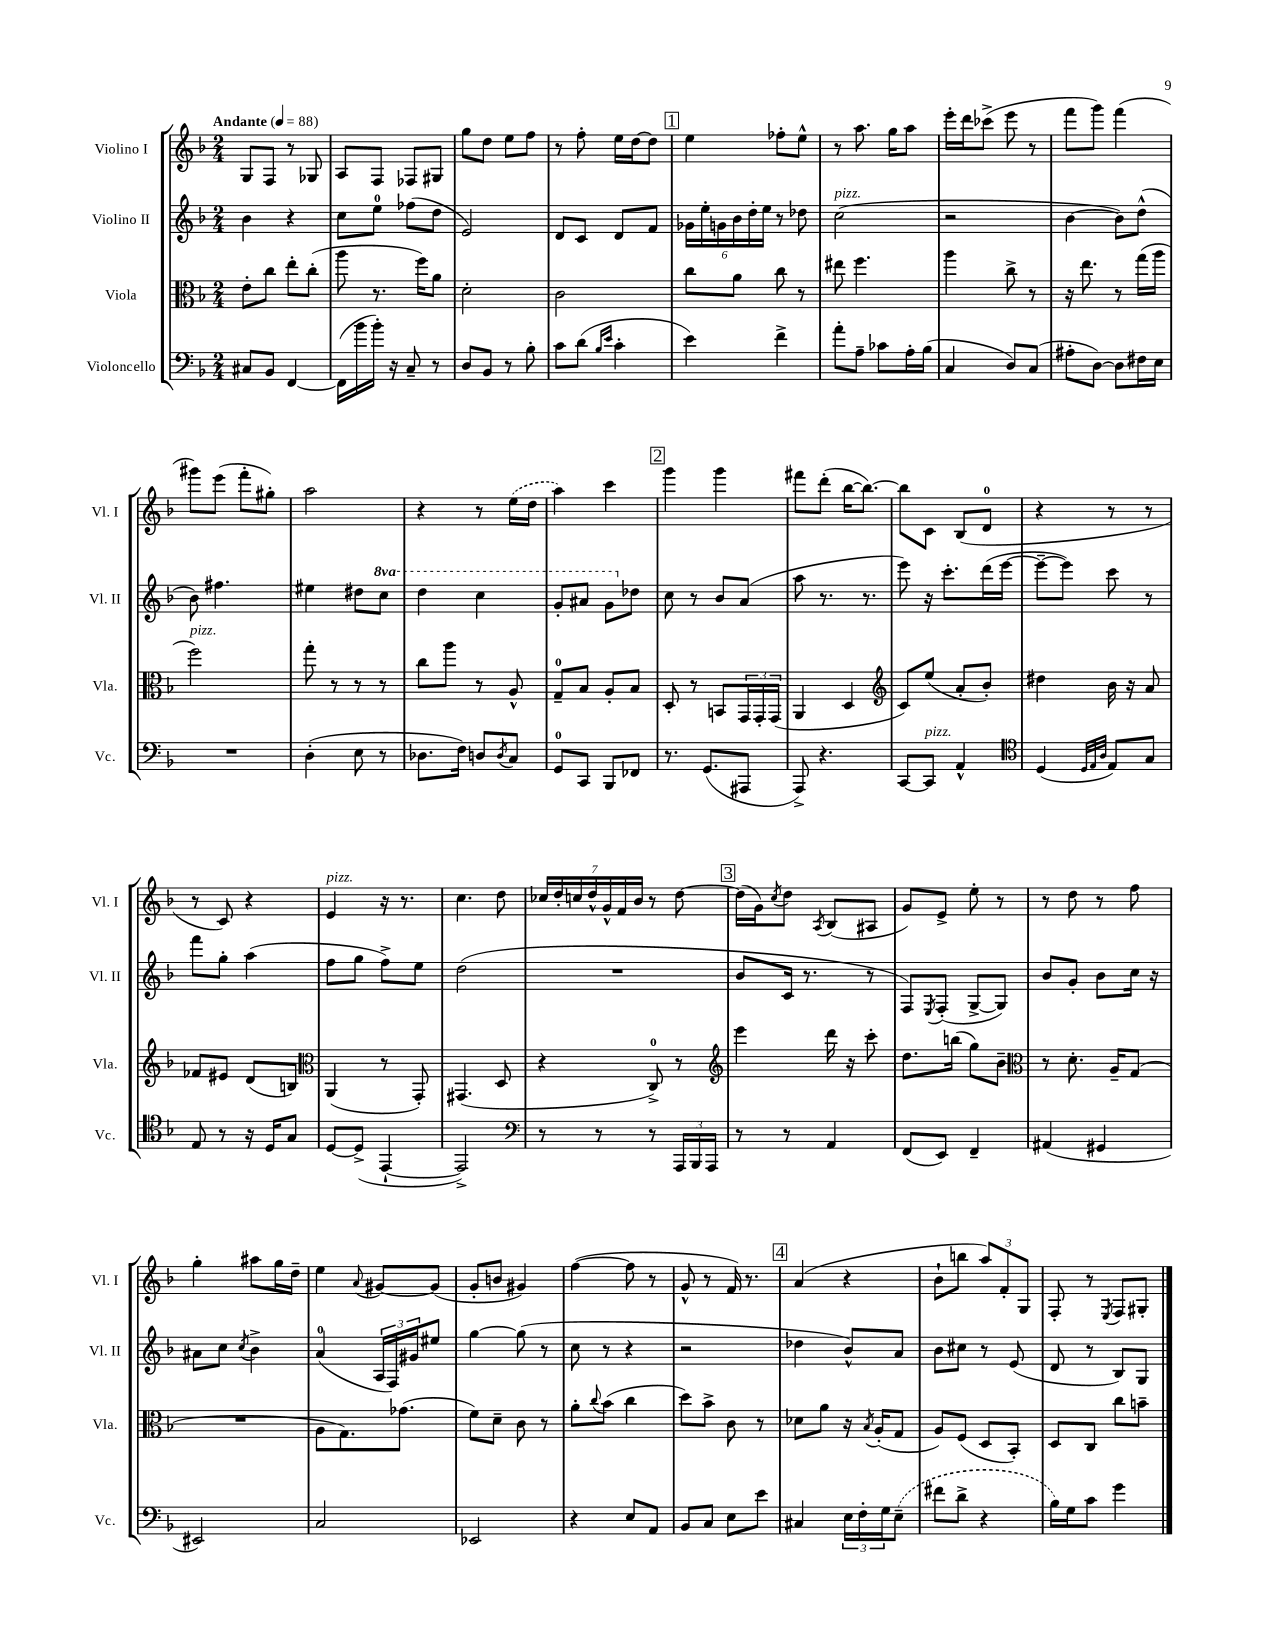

**kern	**kern	**kern	**kern
*staff4	*staff3	*staff2	*staff1
*clefF4	*clefC3	*clefG2	*clefG2
*k[b-]	*k[b-]	*k[b-]	*k[b-]
*M2/4	*M2/4	*M2/4	*M2/4
*MM88	*MM88	*MM88	*MM88
8C#	8e'	4b-	8G
8BB-	8cc	.	8F
[4FF	8ee'	4r	8r
.	(8cc'	.	8G-
=	=	=	=
(16FF]	8aa	8cc	8A
16b-	.	.	.
16b-')	8.r	8ee	8F
16r	.	.	.
8C~	.	(8ff-	8F-
.	16ff)	.	.
8r	8a	8dd	8G#
=	=	=	=
8D	2d'	2e)	8gg
8BB-	.	.	8dd
8r	.	.	8ee
8B-'	.	.	8ff
=	=	=	=
8c	2c	8d	8r
(8d	.	8c	8ff'
16qqB-	.	.	.
16qqe	.	.	.
4c'	.	8d	16ee
.	.	.	[16dd
.	.	8f	8dd]
=	=	=	=
4e)	8cc	24g-	4ee
.	.	24ee'	.
.	.	24g	.
.	8a	24b-	.
.	.	24dd'	.
.	.	24ee	.
4f^	8cc	8r	8ff-'
.	8r	8dd-	8ee^^
=	=	=	=
8a'	8ee#	(2cc	8r
8A~	4.ff	.	8.aa
8c-	.	.	.
.	.	.	16gg
16A'	.	.	8aa
(16B-	.	.	.
=	=	=	=
4C	4aa	2r	16eee'
.	.	.	16ddd
.	.	.	(8ccc-^
8D)	8cc^	.	8eee
(8C	8r	.	8r
=	=	=	=
8A#'	16r	[4b-	8fff
.	8.ee	.	.
[8D)	.	.	8ggg)
8D]	8r	8b-])	(4fff
16F#	(16gg	(8dd^^	.
16E	16aa	.	.
=	=	=	=
2r	2ff)	8b-)	8ggg#)
.	.	4.ff#	(8eee
.	.	.	8fff'
.	.	.	8gg#')
=	=	=	=
(4D'	8gg'	4ee#	2aa
.	8r	.	.
8E	8r	8dd#	.
8r	8r	8ccc	.
=	=	=	=
8.D-	8cc	4ddd	4r
.	8aa	.	.
16F)	.	.	.
8D	8r	4ccc	8r
8qD	.	.	.
8C	8A^^	.	(16ee
.	.	.	16dd
=	=	=	=
8GG	8G~	8gg'	4aa)
8CC	8B-	8aa#	.
8BBB-	8A'	8gg	4ccc
8FF-	8B-	8dd-	.
=	=	=	=
8.r	8D'	8cc	4ggg
.	8r	8r	.
(8.GG	.	.	.
.	8BB	8b-	4ggg
8AAA#	24GG	(8a	.
.	24GG'	.	.
.	(24GG	.	.
=	=	=	=
8AAA^)	4AA	8aa	8fff#
4.r	.	8.r	(8ddd'
.	4D	.	[16bb-
.	.	8.r	8.bb-_)
=	=	=	=
*	*clefG2	*	*
[8CC	8c)	8eee)	8bb-]
8CC]	(8ee	16r	8c
.	.	8.ccc'	.
4AA^^	8a'	.	(8B-
.	8b-')	(16ddd	8d
.	.	[16eee	.
=	=	=	=
*clefC4	*	*	*
(4D	4dd#	8eee~_	4r
.	.	8eee])	.
32qqD	.	.	.
32qqE	.	.	.
32qqA	.	.	.
8E)	16b-	8ccc	8r
.	16r	.	.
8G	8a	8r	8r
=	=	=	=
8E	8f-	8fff	8r
8r	8e#	8gg'	8c)
16r	(8d	(4aa	4r
16D	.	.	.
8G	8B)	.	.
=	=	=	=
*	*clefC3	*	*
[8D	(4AA	8ff	4e
(8D^]	.	8gg	.
[4EE`	8r	8ff^)	16r
.	.	.	8.r
.	8GG')	8ee	.
=	=	=	=
2EE^])	(4.GG#	(2dd	4.cc
.	8D	.	8dd
=	=	=	=
*clefF4	*	*	*
8r	4r	2r	28cc-
.	.	.	28dd'
.	.	.	28cc
.	.	.	28dd^^
8r	.	.	.
.	.	.	28g^^
.	.	.	28f
.	.	.	28b-
8r	8C^)	.	8r
24AAA	8r	.	[8dd
24BBB-	.	.	.
24AAA	.	.	.
=	=	=	=
*	*clefG2	*	*
8r	4eee	8b-	(16dd]
.	.	.	16g)
.	.	.	8qcc
8r	.	16c	8dd
.	.	8.r	.
.	.	.	8qA
4AA	16ddd	.	(8B-
.	16r	.	.
.	8ccc'	8r	8A#
=	=	=	=
(8FF	8.dd	8F)	8g)
.	.	8qE	.
8EE)	.	(8F'	8e^
.	(16bb	.	.
4FF~	8gg)	[8G^	8ee'
.	8b-~	8G])	8r
=	=	=	=
*	*clefC3	*	*
(4AA#	8r	8b-	8r
.	8.d'	8g'	8dd
4GG#	.	8b-	8r
.	16A~	.	.
.	(8G	16cc	8ff
.	.	16r	.
=	=	=	=
2EE#)	2r	8a#	4gg'
.	.	8cc	.
.	.	8qcc	.
.	.	4b-^	8aa#
.	.	.	16gg
.	.	.	16dd~
=	=	=	=
2C	8A	(4a	4ee
.	8.G)	.	.
.	.	.	8qqa
.	.	24A	[8g#
.	.	24F)	.
.	(8.g-	.	.
.	.	24g#	.
.	.	8ee#	(8g#]
=	=	=	=
2EE-	8f)	[4gg	8g'
.	8d~	.	8b
.	8c	(8gg]	4g#)
.	8r	8r	.
=	=	=	=
4r	8a'	8cc	([4ff
.	8qqcc	.	.
.	(8b-	8r	.
8E	4cc	4r	8ff]
8AA	.	.	8r
=	=	=	=
8BB-	8dd)	2r	8g^^
8C	8b-^	.	8r
8E	8c	.	16f)
.	.	.	8.r
8e	8r	.	.
=	=	=	=
4C#	8d-	4dd-	(4a
.	8a	.	.
24E	16r	8b-^^)	4r
24F'	.	.	.
.	8qB-	.	.
.	(16A'	.	.
24G	.	.	.
(8E~	8G	8a	.
=	=	=	=
8f#	8A)	8b-	8b-`
8d^	(8F	8cc#	8bb
4r	8D	8r	12aa)
.	.	.	12f'
.	8BB-')	(8e	.
.	.	.	12G
=	=	=	=
16B-)	8D	8d	8F'
16G	.	.	.
8c	8C	8r	8r
.	.	.	8qE
4g	8cc	8B-)	8F
.	8b~	8G	8G#'
==	==	==	==
*-	*-	*-	*-
